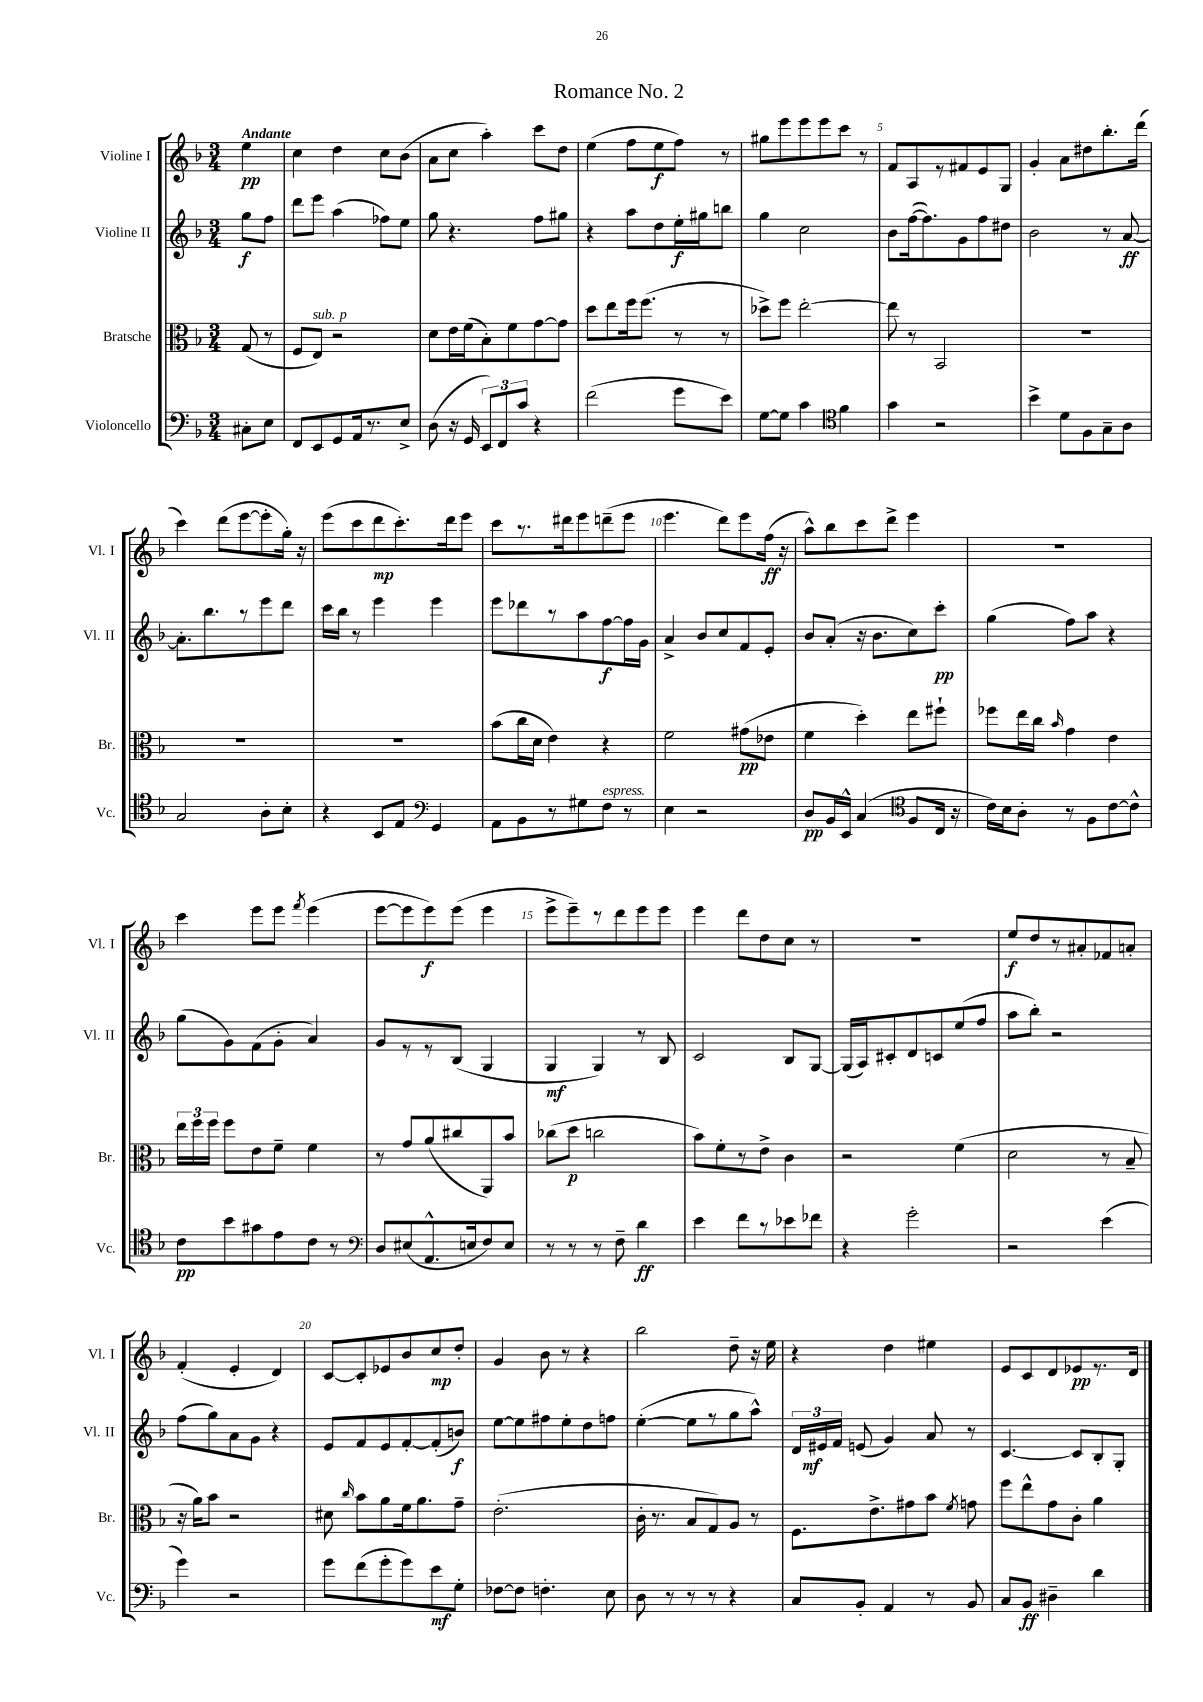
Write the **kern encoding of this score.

**kern	**dynam	**kern	**dynam	**kern	**dynam	**kern	**dynam
*part4	*part4	*part3	*part3	*part2	*part2	*part1	*part1
*staff4	*staff4	*staff3	*staff3	*staff2	*staff2	*staff1	*staff1
*I"Violoncello	*	*I"Bratsche	*	*I"Violine II	*	*I"Violine I	*
*I'Vc.	*	*I'Br.	*	*I'Vl. II	*	*I'Vl. I	*
*clefF4	*	*clefC3	*	*clefG2	*	*clefG2	*
*k[b-]	*	*k[b-]	*	*k[b-]	*	*k[b-]	*
*M3/4	*	*M3/4	*	*M3/4	*	*M3/4	*
=	=	=	=	=	=	=	=
!	!	!	!	!	!	!LO:TX:a:B:t=Andante	!
8C#X'\L	.	(8G/	.	8gg\L	f	4ee\	pp
8E\J	.	8r	.	8ff\J	.	.	.
=1	=1	=1	=1	=1	=1	=1	=1
8FF/L	.	8F/L	.	8ddd\L	.	4cc\	.
!	!	!LO:TX:a:i:t=sub. p	!	!	!	!	!
8EE/	.	8E/J)	.	8eee\J	.	.	.
8GG/	.	2r	.	(4aa\	.	4dd\	.
16AA/k	.	.	.	.	.	.	.
8.r	.	.	.	.	.	.	.
.	.	.	.	8ff-X\L)	.	8cc\L	.
8E^/J	.	.	.	8ee\J	.	(8b-\J	.
=2	=2	=2	=2	=2	=2	=2	=2
(8D\	.	8d\L	.	8gg\	.	8a\L	.
16r	.	16e\L	.	4.r	.	8cc\J	.
16GG/	.	(16f\J	.	.	.	.	.
12EE/L)	.	8B-'\)	.	.	.	4aa'\)	.
12FF/	.	.	.	.	.	.	.
.	.	8f\	.	.	.	.	.
12c/J	.	.	.	.	.	.	.
4r	.	[8g\	.	8ff\L	.	8ccc\L	.
.	.	8g\J]	.	8gg#X\J	.	8dd\J	.
=3	=3	=3	=3	=3	=3	=3	=3
(2f\	.	8dd\L	.	4r	.	(4ee\	.
.	.	8ee\	.	.	.	.	.
.	.	16ff\k	.	8aa\L	.	8ff\L	.
.	.	(8.ff\J	.	.	.	.	.
.	.	.	.	8dd\	.	8ee\	f
8g\L	.	8r	.	16ee'\L	f	8ff\J)	.
.	.	.	.	16gg#X\J	.	.	.
8e\J)	.	8r	.	8bbn\J	.	8r	.
=4	=4	=4	=4	=4	=4	=4	=4
[8G\L	.	8dd-X^\L)	.	4gg\	.	8gg#X\L	.
8G\J]	.	8ff\J	.	.	.	8eee\	.
4c\	.	[2ee'\	.	2cc\	.	8eee\	.
.	.	.	.	.	.	8eee\	.
*clefC4	*	*	*	*	*	*	*
4f\	.	.	.	.	.	8ccc\J	.
.	.	.	.	.	.	8r	.
=5	=5	=5	=5	=5	=5	=5	=5
4g\	.	8ee\]	.	8b-\L	.	8f/L	.
.	.	8r	.	([16ff\k	.	8A/	.
.	.	.	.	8.ff\])	.	.	.
2r	.	2BB-/	.	.	.	8r	.
.	.	.	.	8g\	.	8f#X/	.
.	.	.	.	8ff\	.	8e/	.
.	.	.	.	8dd#X\J	.	8G/J	.
=6	=6	=6	=6	=6	=6	=6	=6
4b-^\	.	2.r	.	2b-\	.	4g'/	.
8d\L	.	.	.	.	.	8a\L	.
8F\	.	.	.	.	.	8dd#X\	.
8G~\	.	.	.	8r	.	8.bb-'\	.
8A\J	.	.	.	[8a/	ff	.	.
.	.	.	.	.	.	(16ddd\Jk	.
!!LO:LB:g=z
=7	=7	=7	=7	=7	=7	=7	=7
2G/	.	2.r	.	8.a'\L]	.	4ccc\)	.
.	.	.	.	8.bb-\	.	.	.
.	.	.	.	.	.	(8ddd\L	.
.	.	.	.	8r	.	[8eee\	.
8A'\L	.	.	.	8eee\	.	8eee'\]	.
8B-'\J	.	.	.	8ddd\J	.	16gg'\Jk)	.
.	.	.	.	.	.	16r	.
=8	=8	=8	=8	=8	=8	=8	=8
4r	.	2.r	.	16ccc\LL	.	(8eee\L	.
.	.	.	.	16bb-\JJ	.	.	.
.	.	.	.	8r	.	8ccc\	.
8BB-/L	.	.	.	4eee\	.	8ddd\	mp
8E/J	.	.	.	.	.	8.ccc'\)	.
*clefF4	*	*	*	*	*	*	*
4GG/	.	.	.	4eee\	.	.	.
.	.	.	.	.	.	16ddd\k	.
.	.	.	.	.	.	8eee\J	.
=9	=9	=9	=9	=9	=9	=9	=9
8AA\L	.	(8b-\L	.	8eee\L	.	8ccc\L	.
8BB-\	.	16cc\L	.	8ddd-X\	.	8.r	.
.	.	16d\JJ	.	.	.	.	.
8r	.	4e\)	.	8r	.	.	.
.	.	.	.	.	.	16ddd#X\k	.
8G#X\	.	.	.	8aa\	.	8eee\	.
!LO:TX:a:i:t=espress.	!	!	!	!	!	!	!
8F\J	.	4r	.	[8ff\	f	(8dddn~\	.
8r	.	.	.	16ff\L]	.	8eee\J	.
.	.	.	.	16g\JJ	.	.	.
=10	=10	=10	=10	=10	=10	=10	=10
4E\	.	2f\	.	4a^/	.	4.eee\	.
2r	.	.	.	8b-/L	.	.	.
.	.	.	.	8cc/	.	8ddd\L)	.
.	.	(8g#X\L	pp	8f/	.	8eee\	.
.	.	8e-X\J	.	8e'/J	.	(16ff\Jk	ff
.	.	.	.	.	.	16r	.
=11	=11	=11	=11	=11	=11	=11	=11
8D/L	pp	4f\	.	8b-/L	.	8aa^^\L)	.
16BB-/L	.	.	.	(8a'/J	.	8bb-\	.
16EE^^/JJ	.	.	.	.	.	.	.
(4C/	.	4dd'\)	.	16r	.	8ccc\	.
.	.	.	.	8.b-\L	.	.	.
.	.	.	.	.	.	8ddd^\J	.
*clefC4	*	*	*	*	*	*	*
8F/L	.	8ee\L	.	8cc\)	.	4eee\	.
16C/Jk	.	8ff#X`\J	.	8ccc'\J	pp	.	.
16r	.	.	.	.	.	.	.
=12	=12	=12	=12	=12	=12	=12	=12
16c\LL)	.	8ff-X\L	.	(4gg\	.	2.r	.
16B-\J	.	.	.	.	.	.	.
8A'\J	.	16ee\L	.	.	.	.	.
.	.	16cc\JJ	.	.	.	.	.
.	.	16qqb-/	.	.	.	.	.
8r	.	4g\	.	8ff\L)	.	.	.
8F\L	.	.	.	8aa\J	.	.	.
[8c\	.	4e\	.	4r	.	.	.
8c^^\J]	.	.	.	.	.	.	.
!!LO:LB:g=z
=13	=13	=13	=13	=13	=13	=13	=13
8c\L	pp	24ee\LL	.	(8gg\L	.	4ccc\	.
.	.	24ff\	.	.	.	.	.
.	.	24ff\JJ	.	.	.	.	.
8b-\	.	8ff\L	.	8g\)	.	.	.
8g#X\	.	8e\	.	(8f\	.	8eee\L	.
8e\	.	8f~\J	.	8g'\J	.	8eee\J	.
.	.	.	.	.	.	8qfff/	.
8c\J	.	4f\	.	4a/)	.	(4eee\	.
8r	.	.	.	.	.	.	.
=14	=14	=14	=14	=14	=14	=14	=14
*clefF4	*	*	*	*	*	*	*
8D/L	.	8r	.	8g/L	.	[8eee\L	.
(8E#X/	.	8g/L	.	8r	.	8eee\]	.
8.AA^^/	.	(8a/	.	8r	.	8eee\)	f
.	.	8cc#X/	.	(8B-/J	.	(8eee\J	.
16En/k	.	.	.	.	.	.	.
8F/)	.	8AA/)	.	4G/	.	4eee\	.
8E/J	.	8b-/J	.	.	.	.	.
=15	=15	=15	=15	=15	=15	=15	=15
8r	.	(8cc-X\L	.	4G/	mf	8eee^\L	.
8r	.	8dd\J	p	.	.	8eee~\)	.
8r	.	2ccn\	.	4G/)	.	8r	.
8F~\	.	.	.	.	.	8ddd\	.
4d\	ff	.	.	8r	.	8eee\	.
.	.	.	.	8B-/	.	8eee\J	.
=16	=16	=16	=16	=16	=16	=16	=16
4e\	.	8b-\L)	.	2c/	.	4eee\	.
.	.	8f'\	.	.	.	.	.
8f\L	.	8r	.	.	.	8ddd\L	.
8r	.	8e^\J	.	.	.	8dd\	.
8e-X\	.	4c\	.	8B-/L	.	8cc\J	.
8f-X\J	.	.	.	[8G/J	.	8r	.
=17	=17	=17	=17	=17	=17	=17	=17
4r	.	2r	.	(16G/LL]	.	2.r	.
.	.	.	.	16A/J)	.	.	.
.	.	.	.	8c#X'/	.	.	.
2g'\	.	.	.	8d/	.	.	.
.	.	.	.	8cn/	.	.	.
.	.	(4f\	.	(8ee/	.	.	.
.	.	.	.	8ff/J	.	.	.
=18	=18	=18	=18	=18	=18	=18	=18
2r	.	2d\	.	8aa\L	.	8ee/L	f
.	.	.	.	8bb-'\J)	.	8dd/	.
.	.	.	.	2r	.	8r	.
.	.	.	.	.	.	8a#X'/	.
(4e\	.	8r	.	.	.	8f-X/	.
.	.	8B-~/	.	.	.	8an'/J	.
!!LO:LB:g=z
=19	=19	=19	=19	=19	=19	=19	=19
4g\)	.	16r	.	(8ff\L	.	(4f'/	.
.	.	16a\KL)	.	.	.	.	.
.	.	8b-\J	.	8gg\)	.	.	.
2r	.	2r	.	8a\	.	4e'/	.
.	.	.	.	8g\J	.	.	.
.	.	.	.	4r	.	4d/)	.
=20	=20	=20	=20	=20	=20	=20	=20
8g\L	.	8d#X\	.	8e/L	.	[8c/L	.
.	.	16qqcc/	.	.	.	.	.
(8f\	.	8b-\L	.	8f/	.	8c'/]	.
8g'\	.	8a\	.	8e/	.	8e-X/	.
8g\)	.	16f\k	.	[8f'/	.	8b-/	.
.	.	8.a\	.	.	.	.	.
8e\	mf	.	.	(8f'/]	.	8cc/	mp
8G'\J	.	8g~\J	.	8bn/J)	f	8dd'/J	.
=21	=21	=21	=21	=21	=21	=21	=21
[8F-X\L	.	(2.e'\	.	[8ee\L	.	4g/	.
8F-\J]	.	.	.	8ee\]	.	.	.
4.Fn'\	.	.	.	8ff#X\	.	8b-\	.
.	.	.	.	8ee'\	.	8r	.
.	.	.	.	8dd\	.	4r	.
8E\	.	.	.	8ffn\J	.	.	.
=22	=22	=22	=22	=22	=22	=22	=22
8D\	.	16c'\	.	([4ee'\	.	2bb-\	.
.	.	8.r	.	.	.	.	.
8r	.	.	.	.	.	.	.
8r	.	8B-/L	.	8ee\L]	.	.	.
8r	.	8G/)	.	8r	.	.	.
4r	.	8A/J	.	8gg\	.	8dd~\	.
.	.	8r	.	8aa^^\J)	.	16r	.
.	.	.	.	.	.	16ee\	.
=23	=23	=23	=23	=23	=23	=23	=23
8C/L	.	8.F\L	.	24d/LL	.	4r	.
.	.	.	.	24e#X/	mf	.	.
.	.	.	.	24f/JJ	.	.	.
8BB-'/J	.	.	.	(8en/	.	.	.
.	.	8.e^\	.	.	.	.	.
4AA/	.	.	.	4g/)	.	4dd\	.
.	.	8g#X\	.	.	.	.	.
8r	.	8b-\J	.	8a/	.	4ee#X\	.
.	.	8qf/	.	.	.	.	.
8BB-/	.	8gn\	.	8r	.	.	.
=24	=24	=24	=24	=24	=24	=24	=24
8C/L	.	8ff\L	.	[4.c/	.	8e/L	.
8BB-/J	ff	8ee^^\	.	.	.	8c/	.
4D#X~\	.	8g\	.	.	.	8d/	.
.	.	8c'\J	.	8c/L]	.	8e-X/	pp
4d\	.	4a\	.	8B-'/	.	8.r	.
.	.	.	.	8G'/J	.	.	.
.	.	.	.	.	.	16d/Jk	.
==	==	==	==	==	==	==	==
*-	*-	*-	*-	*-	*-	*-	*-
